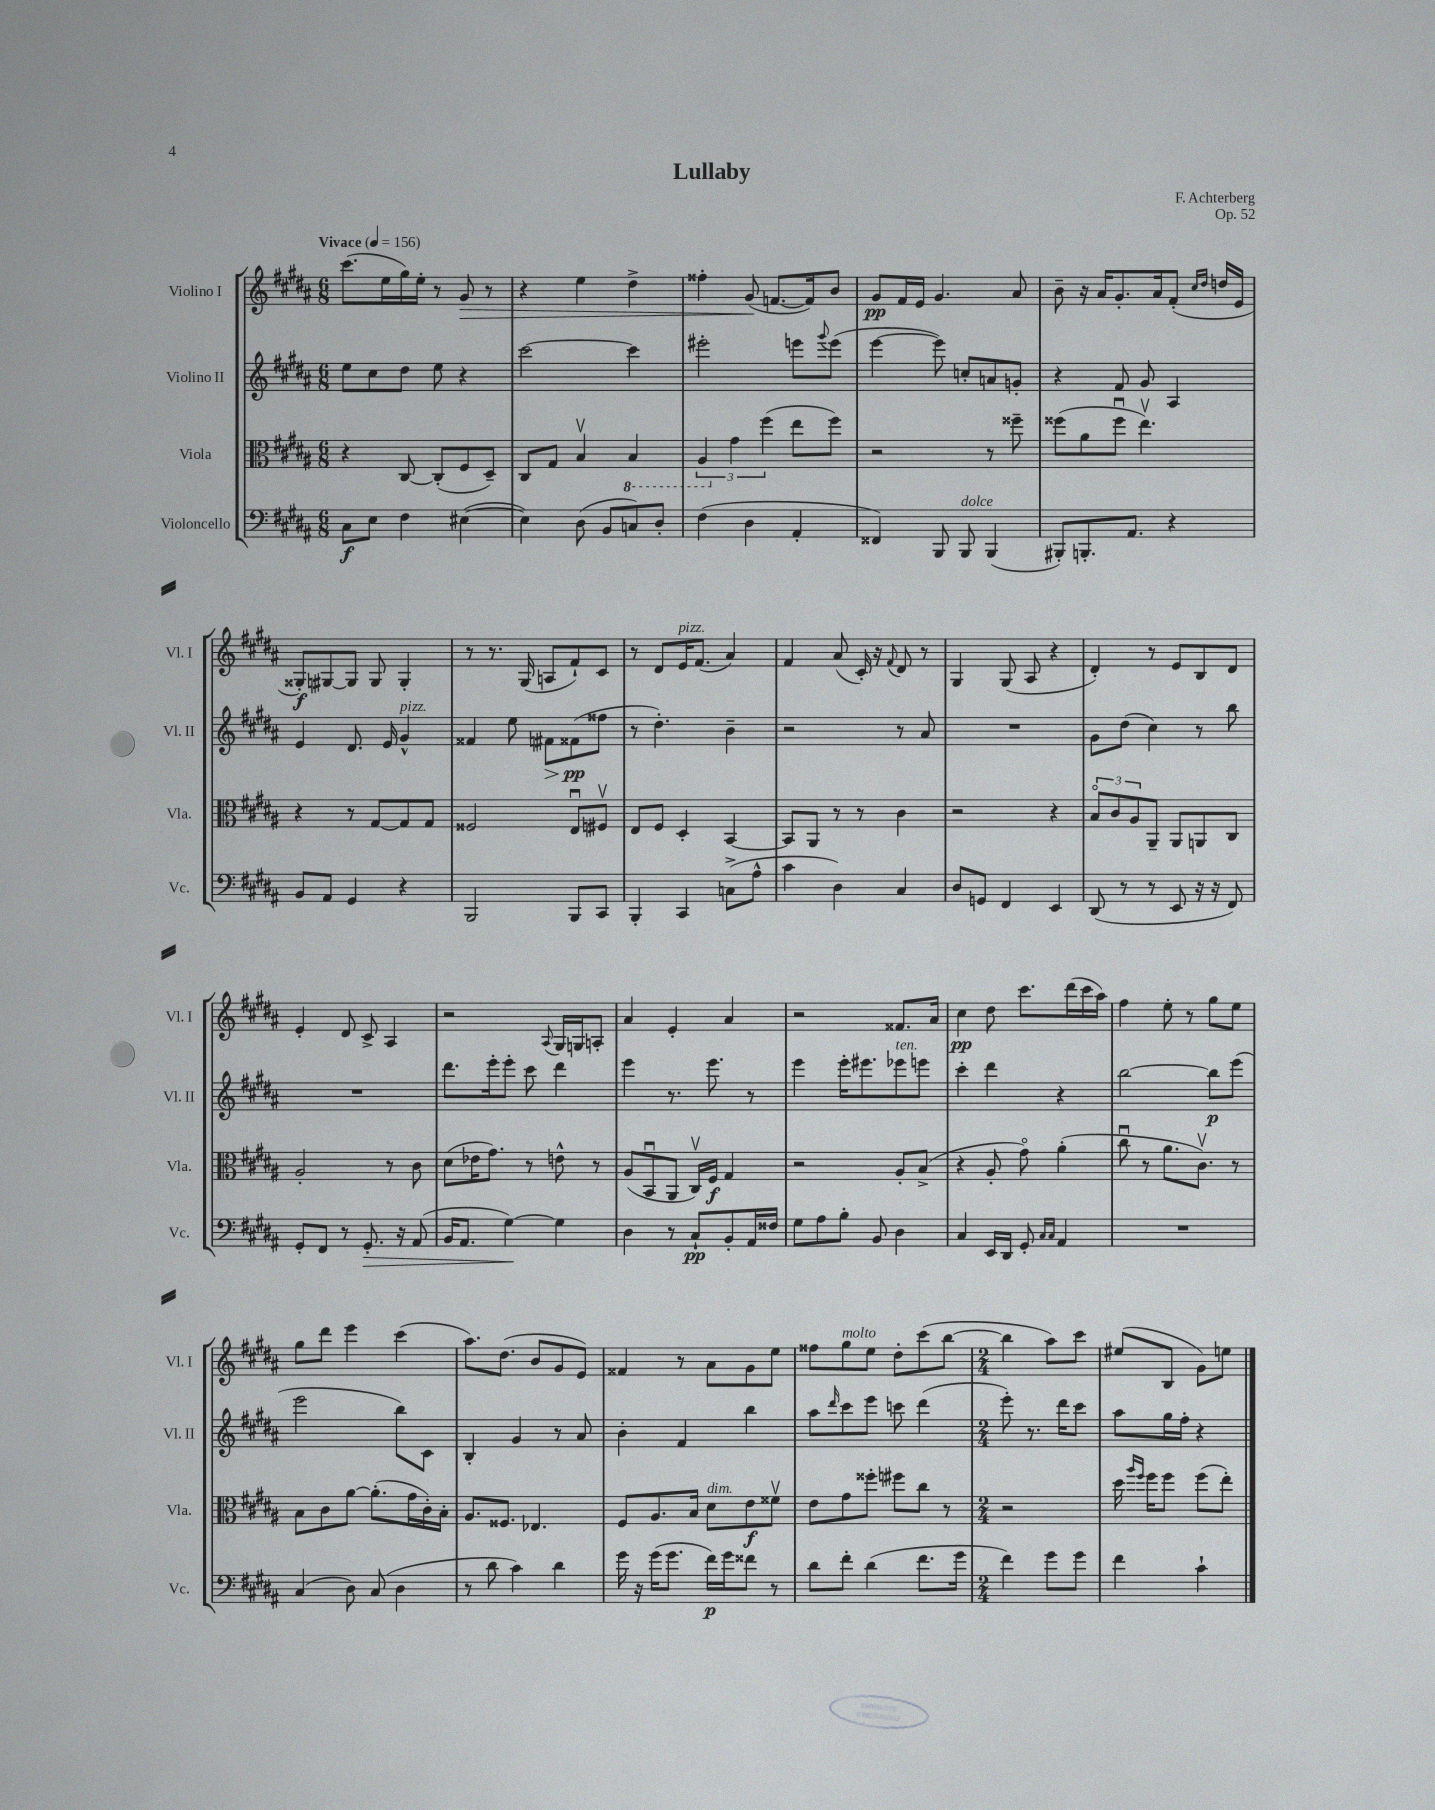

**kern	**kern	**kern	**kern
*staff4	*staff3	*staff2	*staff1
*clefF4	*clefC3	*clefG2	*clefG2
*k[f#c#g#d#a#]	*k[f#c#g#d#a#]	*k[f#c#g#d#a#]	*k[f#c#g#d#a#]
*M6/8	*M6/8	*M6/8	*M6/8
*MM156	*MM156	*MM156	*MM156
8C#	4r	8ee	(8.ccc#
8E	.	8cc#	.
.	.	.	16ee
4F#	[8C#	8dd#	16gg#)
.	.	.	16ee'
.	(8C#']	8ee	8r
([4E#	8F#	4r	8g#
.	8D#~)	.	8r
=	=	=	=
4E#])	8C#	[2ccc#	4r
.	8G#	.	.
(8D#	4Bv	.	4ee
8BB	.	.	.
8C)	4BB	4ccc#]	4dd#^
8D#'	.	.	.
=	=	=	=
(4F#	6AA#	2eee#'	4ff##'
.	6g#	.	.
4D#	.	.	(8g#
.	(6ff#	.	.
.	.	.	[8.f
4AA#'	8ee	8eee	.
.	.	.	16f])
.	.	8qqggg#	.
.	8ff#)	(8eee	8b
=	=	=	=
4FF##)	2r	[4eee	8g#
.	.	.	16f#
.	.	.	16e
8BBB	.	8eee])	4.g#
8BBB	.	8cc'	.
(4BBB	8r	8a	.
.	8ff##~	8g'	8a#
=	=	=	=
8BBB#')	(8ff##	4r	8b~
8.BBB'	8a#	.	16r
.	.	.	16a#
.	8ff##u	8f#	8.g#'
8.AA#	.	.	.
.	4.eev)	8g#	.
.	.	.	16a#
4r	.	4A#	(8f#'
.	.	.	16qqcc#
.	.	.	16qqdd#
.	.	.	16dd
.	.	.	16e
=	=	=	=
8BB	4r	4e	8G##')
8AA#	.	.	[8G#
4GG#	8r	8.d#	8G#]
.	[8G#	.	8G#
.	.	16e	.
4r	8G#]	4g#^^	4G#'
.	8G#	.	.
=	=	=	=
2BBB	2F##	4f##	8r
.	.	.	8.r
.	.	8ee	.
.	.	.	(16G#
.	.	8f#	8A
8BBB	8Eu	(8f##	8f#`)
8CC#	8F#v	8ff##	8c#
=	=	=	=
4BBB'	8E	8r	8r
.	8F#	4.dd#')	8d#
4CC#	4D#'	.	16e
.	.	.	(8.f#
(8C^	[4BB	4b~	4a#)
8A#^^	.	.	.
=	=	=	=
4c#	8BB]	2r	4f#
.	8AA#	.	.
4D#)	8r	.	(8a#
.	8r	.	16c#')
.	.	.	16r
.	.	.	8qqf#
4C#	4c#	8r	8d#
.	.	8a#	8r
=	=	=	=
8D#	2r	2.r	4G#
8GG	.	.	.
4FF#	.	.	(8G#
.	.	.	8A#
4EE	4r	.	4r
=	=	=	=
(8DD#	12Bo	8g#	4d#')
.	12c#	.	.
8r	.	(8dd#	.
.	12A#	.	.
8r	8AA#~	4cc#)	8r
8EE	8AA#	.	8e
16r	8AA	8r	8B
16r	.	.	.
8FF#)	8C#	8bb	8d#
=	=	=	=
8GG#'	2A#'	2.r	4e'
8FF#	.	.	.
8r	.	.	8d#
8.GG#'	.	.	8c#^
.	8r	.	4A#
16r	.	.	.
(8AA#	8c#	.	.
=	=	=	=
16BB	(8d#	8.ddd#	2r
8.AA#	.	.	.
.	16e-	.	.
.	8.g#)	16eee'	.
[4G#)	.	8eee'	.
.	8r	8ccc#	.
.	.	.	8qqA#
4G#]	8e^^	4ddd#	16G#
.	.	.	16G
.	8r	.	8A'
=	=	=	=
4D#	(8A#	4eee	4a#
.	8BBu	.	.
8r	8AA#	8.r	4e'
8C#`	16C#v)	.	.
.	16F#	8.eee	.
8BB'	4G#	.	4a#
16AA#	.	8r	.
16F##	.	.	.
=	=	=	=
8G#	2r	4eee	2r
8A#	.	.	.
8B'	.	16eee'	.
.	.	8.eee#	.
8BB	.	.	.
4D#	8A#'	8eee-	8.f##
.	(8B^	8eee	.
.	.	.	16a#
=	=	=	=
4C#	4r	4ccc#'	4cc#
16EE	8A#'	4ddd#	8dd#
16DD#	.	.	.
8GG#'	8g#o)	.	8.ccc#
16qqC#	.	.	.
16qqC#	.	.	.
4AA#	(4a#'	4r	.
.	.	.	(16ddd#
.	.	.	16ccc#
.	.	.	16aa#)
=	=	=	=
2.r	8cc#u	[2bb	4ff#
.	8r	.	.
.	8.a#	.	8ee'
.	.	.	8r
.	8.c#v)	.	.
.	.	8bb]	8gg#
.	8r	(8eee	8ee
=	=	=	=
(4C#	8B	2eee	8gg#
.	8c#	.	8ddd#
8D#)	[8a#	.	4eee
(8C#	(8.a#']	.	.
4D#	.	8bb)	(4ccc#
.	16g#	.	.
.	16c#')	8c#	.
.	16B'	.	.
=	=	=	=
8r	8.A#	4B'	8.aa#)
8d#	.	.	.
.	8.F##	.	(8.dd#
4c#)	.	4g#	.
.	4.E-	.	8b
4d#	.	8r	8g#
.	.	8a#	8e)
=	=	=	=
16g#	8F#	4b'	4f##
16r	.	.	.
(16g#	8.A#	.	.
8.g#	.	.	.
.	.	4f#	8r
.	16B	.	.
16f#)	8d#	.	8a#
16g#	.	.	.
8f##	8e	4bb	8g#
8r	8f##v	.	8ee
=	=	=	=
8d#	8e	8aa#	8ff##
.	.	16qqddd#	.
8f#'	8g#	8ccc#	8gg#
(4d#	8ff##'	8eee	8ee
.	8ff#	8ccc	8dd#'
8.f#	8cc#	(4ddd#	(8ccc#
.	8r	.	[8bb
16g#	.	.	.
=	=	=	=
*M2/4	*M2/4	*M2/4	*M2/4
4f#)	2r	8eee')	4bb]
.	.	8.r	.
8g#	.	.	8aa#)
.	.	16ddd#	.
8g#	.	8ccc#	8ccc#
=	=	=	=
4f#	16dd#	8aa#	(8ee#
.	16qqaa#	.	.
.	16qqff#	.	.
.	16ff#	.	.
.	8ff#	16gg#	8B
.	.	16ff#'	.
4c#`	(8ff#	4r	8g#)
.	8ee')	.	8ee
==	==	==	==
*-	*-	*-	*-
